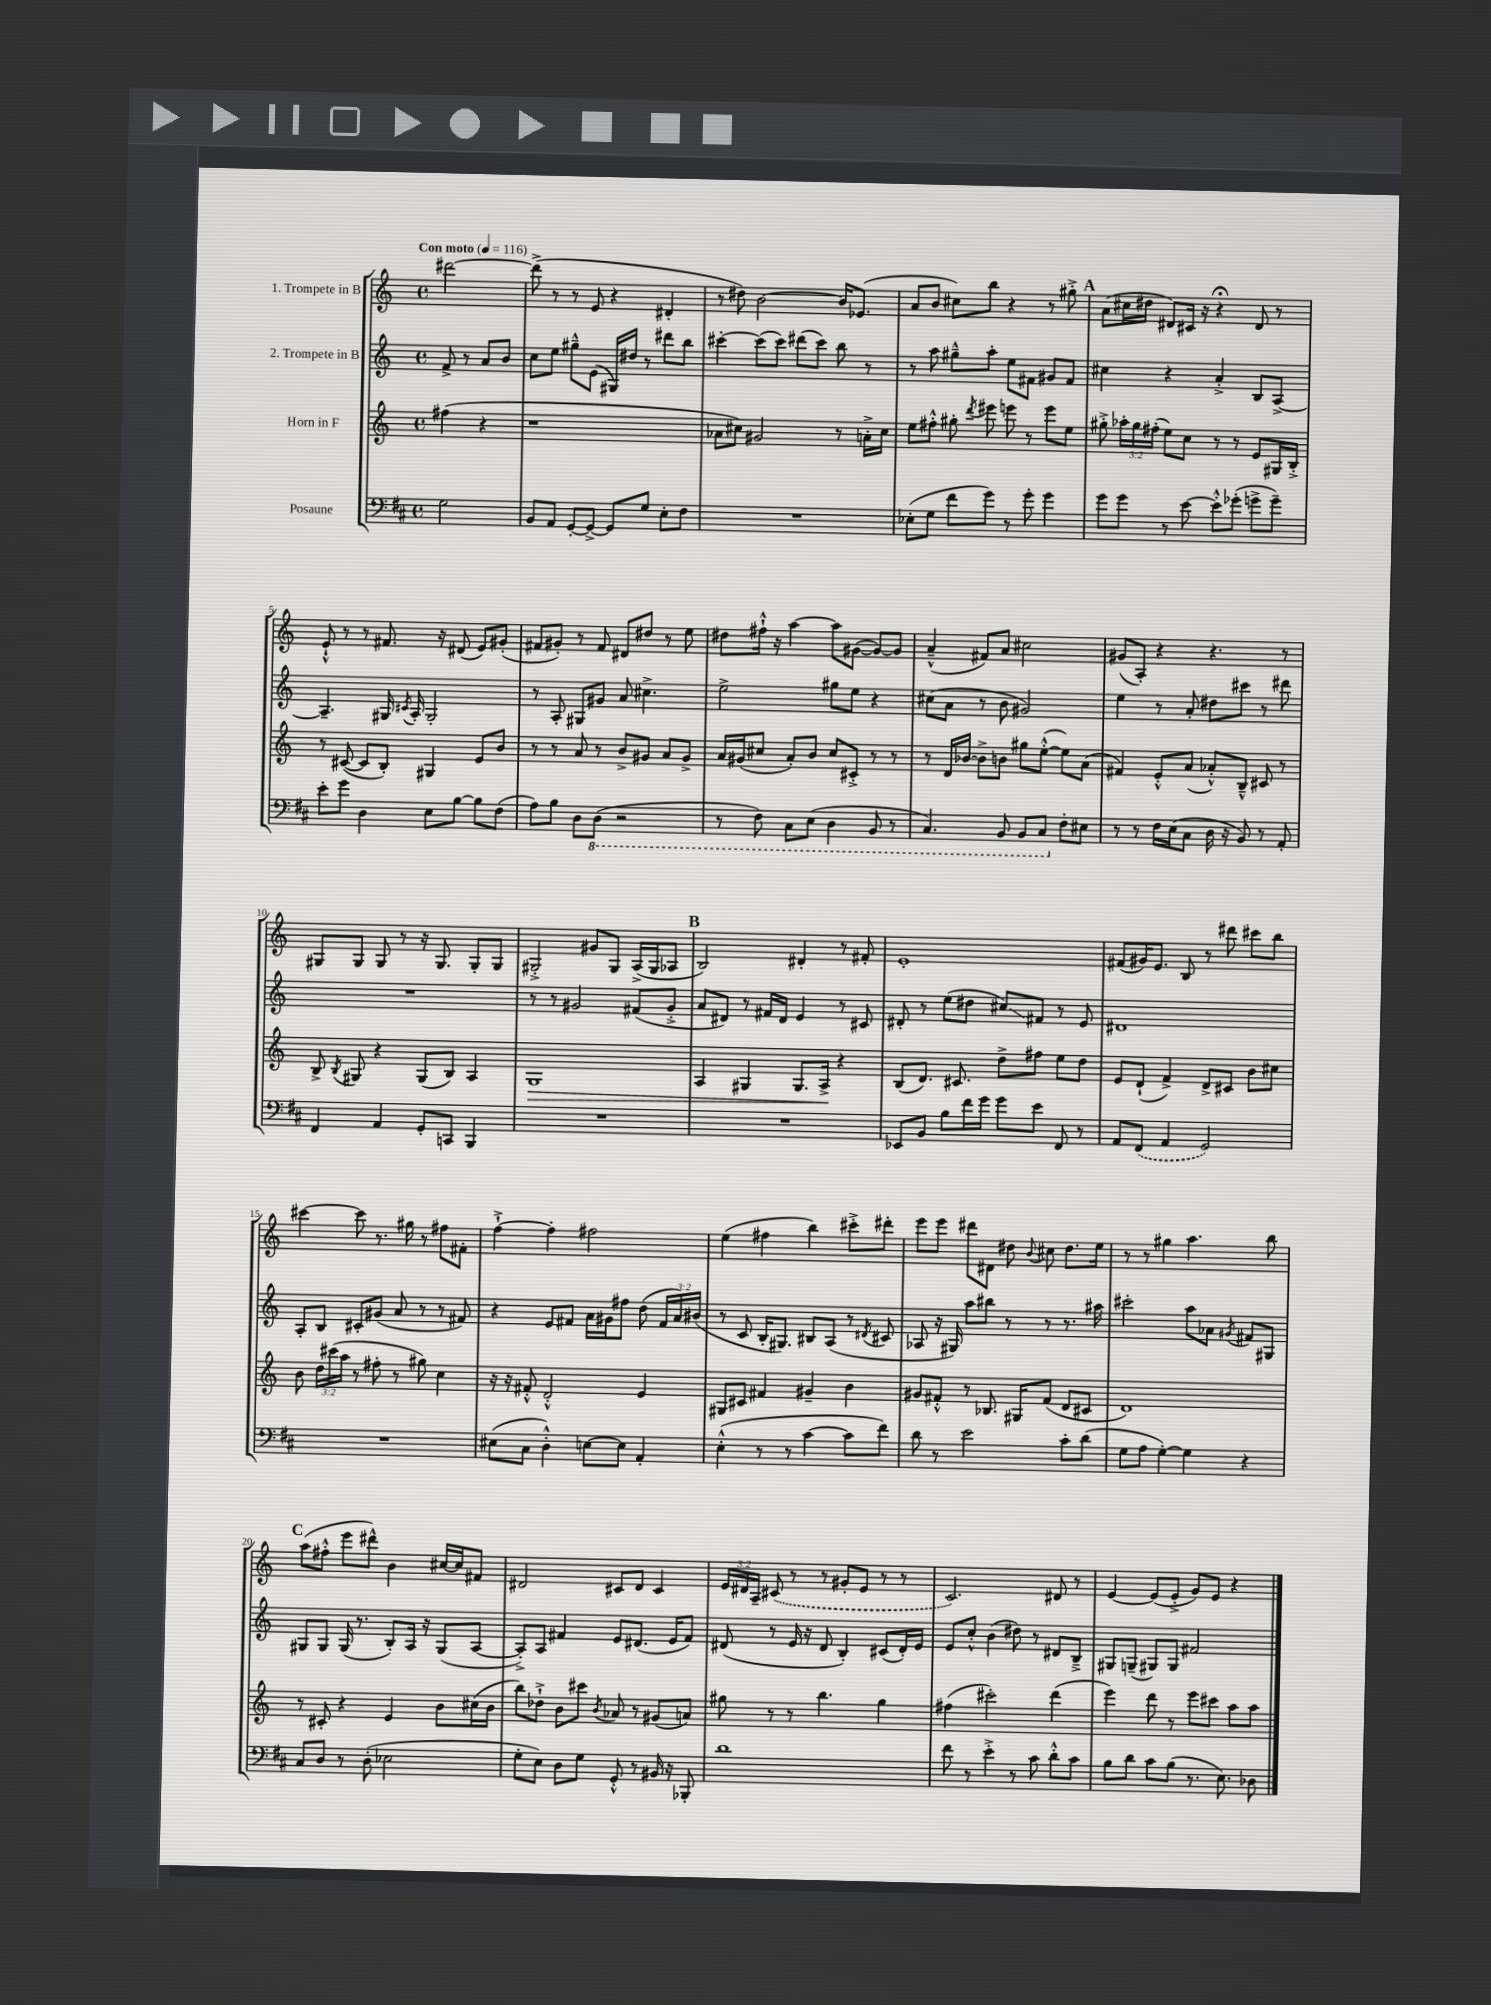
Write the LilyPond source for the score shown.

<<
\new StaffGroup <<
\new Staff = "s0" \with { instrumentName = "1. Trompete in B" } {
    \clef treble \key c \major \defaultTimeSignature \time 4/4 \override Staff.TupletNumber.text = #tuplet-number::calc-fraction-text \partial 2 \tempo "Con moto" 4 = 116
    \autoBeamOff dis'''2~ |
    dis'''8->( r8 r8 e'8 r4 dis'4-. |
    r8 dis''8) b'2~ b'16[ ees'8.]( |
    a'8[ b'8] cis''8[) b''8] r4 r8 gis''8-.-> |
    \mark \markup { \bold "A" } a'8[( cis''16 dis''16] dis'8[) cis'16] r16 r4\fermata dis'8 r8 |
    e'8-!-^ r8 r8 fis'8. r16 dis'8( e'8[) gis'8]-.( |
    fis'8[ gis'8]-.) r8 fis'8 dis'8[ dis''8] r8 e''8 |
    dis''8[ fis''16]-!-^ r16 a''4~ a''8[ gis'8]~( gis'8[~) gis'8] |
    a'4---^( fis'8[) a'8] cis''2 |
    gis'8[( a8]-.) r4 r4. r8 |
    gis8[ gis8] gis8 r8 r16 gis8. gis8[-. gis8] |
    gis2-.-> gis'8[ gis8] a16[->( gis16 aes8] |
    \mark \markup { \bold "B" } b2) dis'4-. r8 fis'8-. |
    e'1-. |
    fis'8[( gis'16) e'8.] b8 r8 dis'''8 cis'''8[ b''8] |
    cis'''4~ cis'''8 r8. gis''16 r8 fis''8[ fis'8]-. |
    f''4~-!-> f''4-. fis''2 |
    e''4( fis''4 b''4) cis'''8[-.-> dis'''8]-. |
    e'''8[ e'''8] dis'''8[ dis'8] dis''8 \appoggiatura { b'8 } cis''8 dis''8.[ e''16] |
    r8 r8 gis''4 a''4. b''8 |
    \mark \markup { \bold "C" } a''8[( fis''8]-.-^ e'''8[ dis'''8]-^) b'4 cis''16[~ cis''16 fis'8] |
    dis'2 cis'8[ dis'8] cis'4 |
    \tuplet 3/2 { e'16[ dis'16 a16]-- } \once \slurDashed cis'8( r8 r8 gis'8[-. e'8] r8 r8 |
    c'2.) dis'8 r8 |
    e'4~ e'8[( e'8]-.-> g'8[) e'8] r4 \bar "|." |
}
\new Staff = "s1" \with { instrumentName = "2. Trompete in B" } {
    \clef treble \key c \major \defaultTimeSignature \time 4/4 \override Staff.TupletNumber.text = #tuplet-number::calc-fraction-text \partial 2
    \autoBeamOff f'8-> r8 a'8[ b'8] |
    c''8[ e''8] gis''8[---^ e'8]( gis16[) dis''16] r8 dis'''8[ b''8] |
    cis'''4~-. cis'''8[( cis'''8]) dis'''8[( cis'''8]) b''8 r8 |
    r8 a''8 gis''8[---^ a''8]-. e''8[ fis'8] gis'8[ fis'8] |
    \mark \markup { \bold "A" } cis''4 r4 a'4-.-> b8[ a8]~-> |
    a4.-- gis16 \acciaccatura { cis'8 } a16-. gis2-. |
    r8 a8-. gis8[ gis'8] a'8 cis''4.-> |
    e''2-> gis''8[ e''8] r4 |
    cis''8[( a'8] r8 b'8 gis'2) |
    e''4 r8 a'8-. dis''8[ cis'''8] r8 dis'''8 |
    R1 |
    r8 r8 gis'2 fis'8[( gis'8]-.-> |
    \mark \markup { \bold "B" } a'8[ dis'8]) r8 fis'16[ dis'16] e'4 r8 cis'8 |
    dis'8-. r8 e''8[( dis''8] cis''8[\glissando) fis'8] r8 e'8 |
    dis'1 |
    a8[-. b8] cis'8[-. gis'8]( a'8 r8 r8 fis'8) |
    r4 e'8[ fis'8] a'16[ gis'16 fis''8] d''8( \tuplet 3/2 { fis'16[ a'16) bis'16]( } |
    r8 c'8 b16[-. gis8.]) bis8[ a8]( r8 \acciaccatura { dis'8 } cis'8 |
    aes8 r16 gis16) a''8[ bis''8] r8 r8 r8. ais''16 |
    cis'''2-. a''8[ aes'8] \acciaccatura { gis'8 } fis'8[ gis8] |
    \mark \markup { \bold "C" } gis8[ gis8] gis16( r8. b8[-.) a16] r16 gis8[( a8]~ |
    a8[-.->) a8] fis'4 e'8[ dis'8.]( e'16[ fis'8]) |
    dis'8( r8 e'16 r16 dis'8 b4-.) cis'8[( dis'16-.) e'16] |
    e'8[ c''8]-.-^ b'4( dis''8) r8 dis'8[ b8]---> |
    gis8[ g8]--( gis8[) gis8] fis'2 \bar "|." |
}
\new Staff = "s2" \with { instrumentName = "Horn in F" } {
    \clef treble \key c \major \defaultTimeSignature \time 4/4 \override Staff.TupletNumber.text = #tuplet-number::calc-fraction-text \partial 2
    \autoBeamOff fis''4( r4 |
    r1 |
    aes'8[ cis''8]) gis'2 r8 a'16[-.-> cis''16] |
    e''8[ fis''8]-.-^ gis''8-. \acciaccatura { d'''8 } eis'''8 e'''8 r8 e'''8[ e''8] |
    \mark \markup { \bold "A" } gis''8-.-> \tuplet 3/2 { aes''16[-. gis''16 fis''16]-.( } e''8[) c''8] r8 r8 e'8[ gis16 b16]-.-> |
    r8 cis'8~( cis'8[ b8]-.) gis4 e'8[ b'8] |
    r8 r8 a'8 r8 b'8[-> gis'8] a'8[ gis'8]-> |
    a'16[ gis'16( cis''8] a'8[-.) b'8] cis''8[ cis'8]-.-> r8 r8 |
    r8 d'16[ bes'16]~ bes'8[-> b'8] gis''8[ e''8]~-.-^( e''8[) a'8]( |
    fis'4) e'8[-.-^ a'8]( aes'8[-.-^) b8]---^ cis'8 r8 |
    b8-> \acciaccatura { b8 } gis8 r4 gis8[( b8]) a4 |
    g1\> |
    \mark \markup { \bold "B" } a4 gis4 gis8.[ a16]->\! r4 |
    b8[( d'8.]) cis'8. d''8[-> fis''8] e''8[ d''8] |
    e'8[ d'8]-!( f'4->) d'8[-> cis'8] b'8[ cis''8] |
    b'8 \tuplet 3/2 { d''16[ cis'''16( a''16] } r8 fis''8-. r8 gis''8) c''4 |
    r16 r16 fis'8-.-^ d'2-.-^ e'4 |
    gis8[ cis'8] fis'4 gis'4-- b'4 |
    gis'8[ fis'8]-.-^ r8 bes8. gis16[ fis'8]( d'8[ cis'8] |
    d'1) |
    \mark \markup { \bold "C" } r8 cis'8-. r4 e'4 b'8[ cis''16( b'16] |
    b''8[) des''8]-!-> b'8[ cis'''8] \acciaccatura { b'8 } aes'8 r8 gis'8[( a'8]) |
    gis''8 r8 r8 b''4. gis''4 |
    fis''4( cis'''2-.) d'''4( |
    e'''4) d'''8 r8 e'''8[ cis'''8] a''8[ a''8] \bar "|." |
}
\new Staff = "s3" \with { instrumentName = "Posaune" } {
    \clef bass \key d \major \defaultTimeSignature \time 4/4 \partial 2
    \autoBeamOff g2 |
    b,8[ a,8] g,8[~-. g,8]~-> g,8[ g8] e8[-. fis8] |
    R1 |
    ees8[-.( g8] fis'8[ g'8]) r8 g'8-. g'4 |
    \mark \markup { \bold "A" } g'8[ g'8] r8 e'8~ e'8[-.-^ ges'8]-.( g'8[-> g'8]--) |
    e'8[-. g'8] d4 e8[ b8]~ b8[ fis8]( |
    a8[) b8] d8[ \ottava #-1 d,8]( r2 |
    r8 fis,8) cis,8[ e,8]( d,4 b,,8 r8 |
    cis,4.) b,,8 b,,8[ cis,8] \ottava #0 fis8[-. eis8] |
    r8 r8 fis16[ e16( cis8] d16 r16 b,8) r8 a,8-. |
    fis,4 a,4 g,8[-. c,8] b,,4 |
    R1 |
    \mark \markup { \bold "B" } R1 |
    ees,8[ b,8] b8[ fis'16 g'16] g'8[ e'8] fis,8 r8 |
    a,8[ \once \slurDashed fis,8]( a,4 g,2) |
    R1 |
    eis8[( cis8] d4-.-^) e8[~ e8] a,4-. |
    e4-.-^( r8 r8 cis'4~ cis'8[ fis'8]) |
    d'8 r8 e'2 cis'8[-. d'8]( |
    g8[ a8] g4~-.) g4 r4 |
    \mark \markup { \bold "C" } cis8[ d8] r8 d8-.( ees2 |
    g8[-. e8]) d8[ g8] g,8-.-^ r8 bis,16 r16 bes,,8-. |
    d'1 |
    fis'8 r8 e'4-.-> r8 cis'8 d'8[-.-^ cis'8] |
    b8[ d'8] cis'8[ b8]( r8. e8.) des8 \bar "|." |
}
>>
>>
